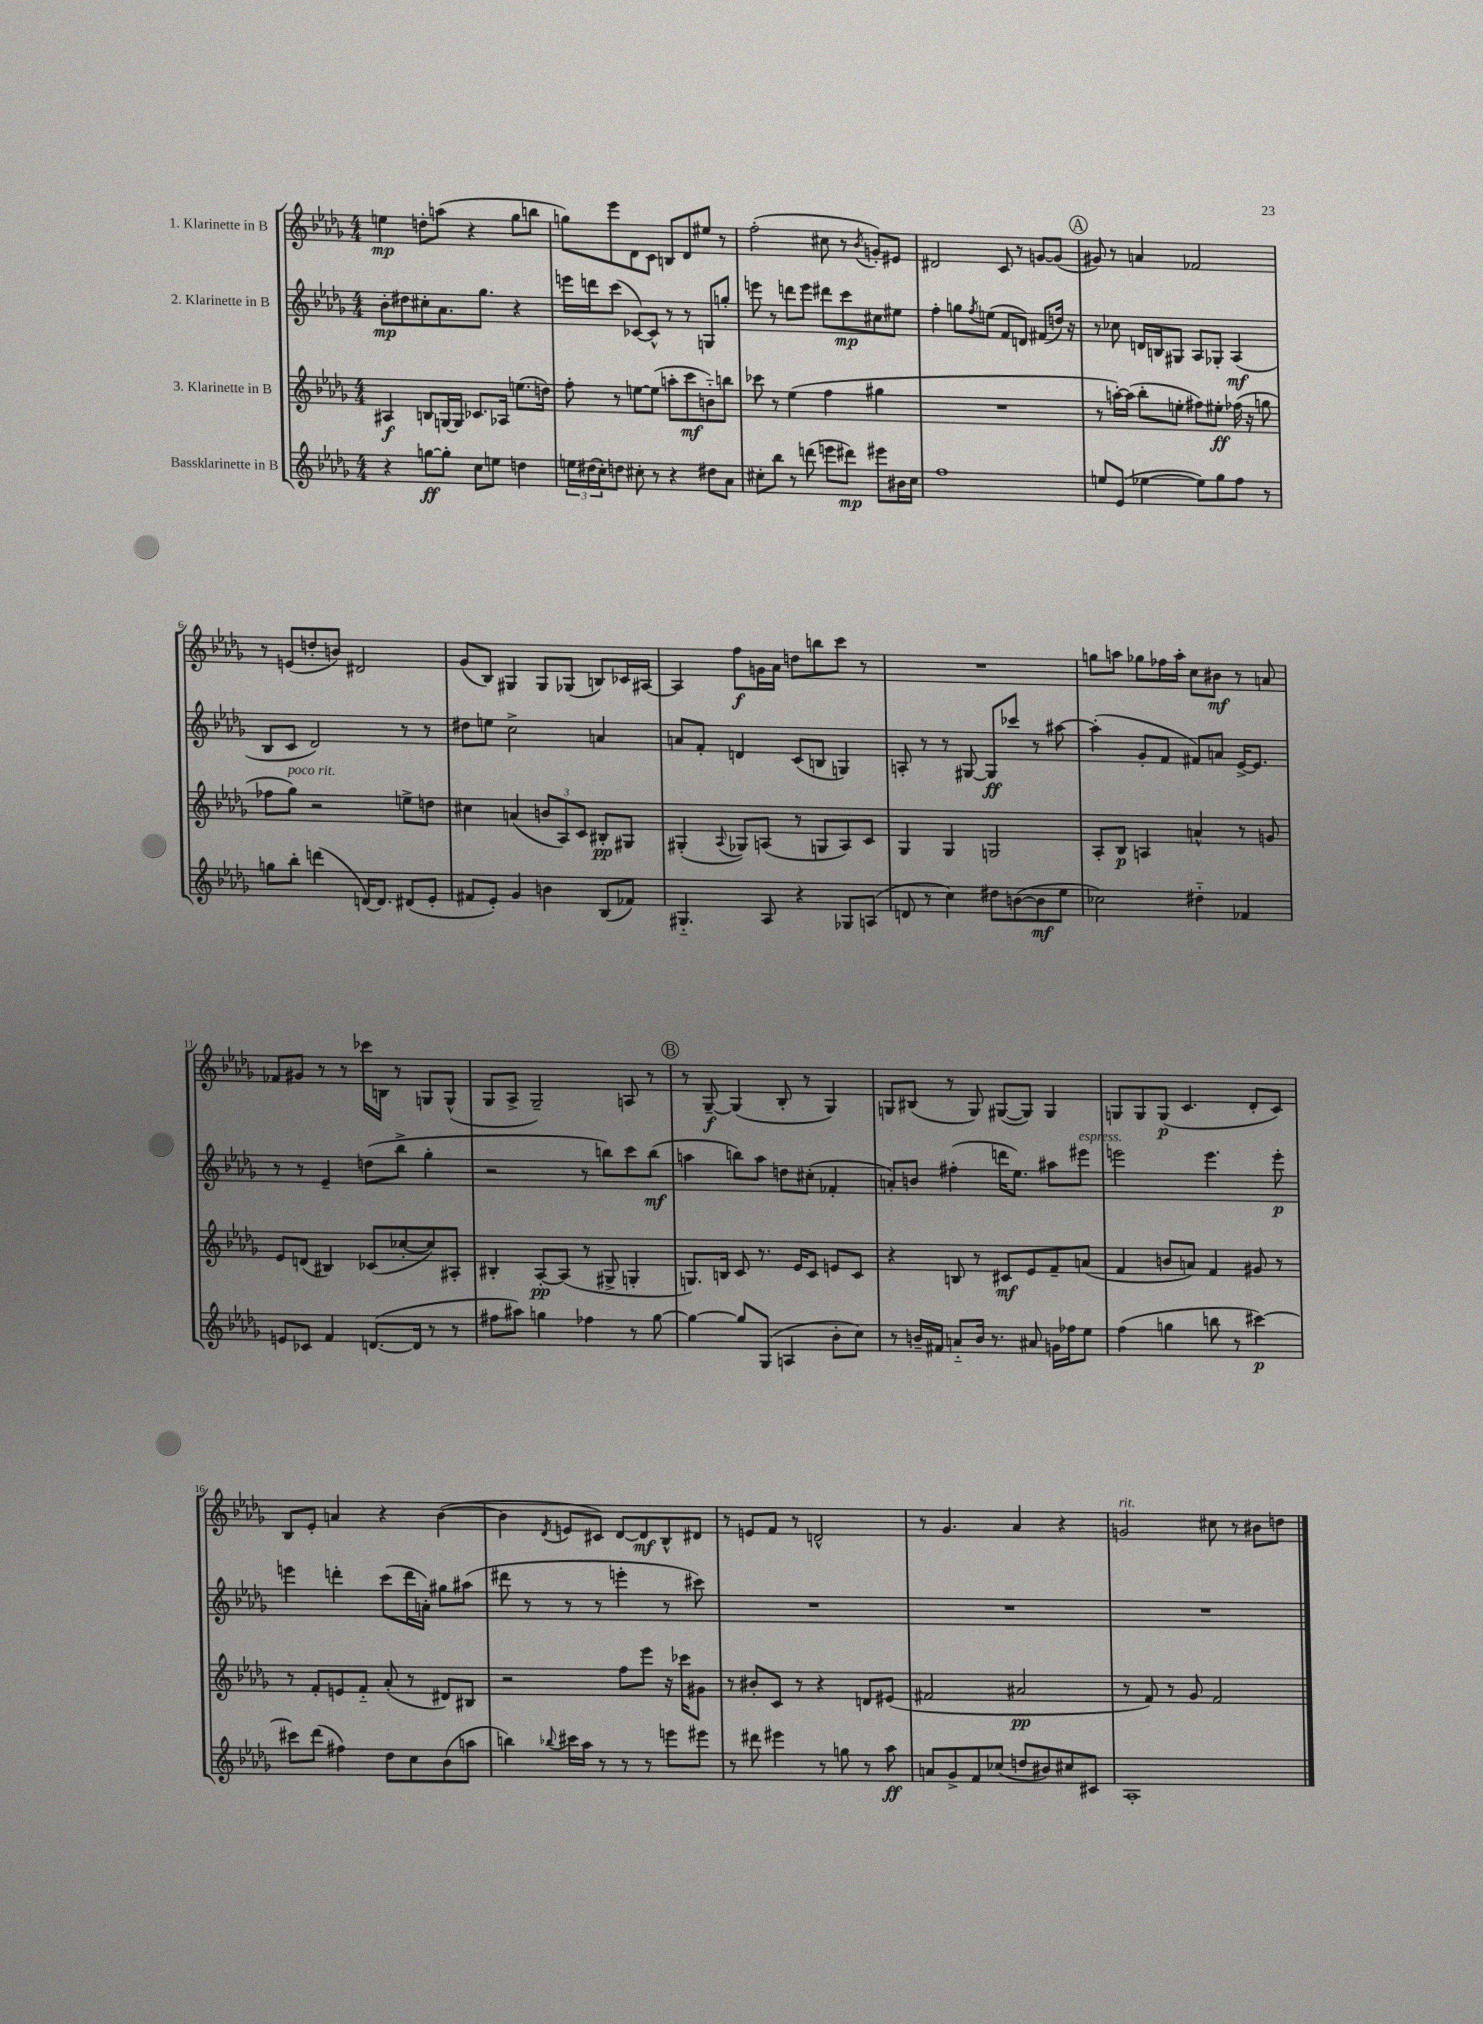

**kern	**kern	**kern	**kern
*staff4	*staff3	*staff2	*staff1
*clefG2	*clefG2	*clefG2	*clefG2
*k[b-e-a-d-g-]	*k[b-e-a-d-g-]	*k[b-e-a-d-g-]	*k[b-e-a-d-g-]
*M4/4	*M4/4	*M4/4	*M4/4
4r	4A#/	8b-'\L	4ee\
.	.	8dd#\	.
[8gg\L	8B/L	8cc#'\	8dd'\L
8gg'\]J	[16G/L	8.a-\	(8aa\J
.	16G/]JJ	.	.
8cc\L	8.c-/L	.	4r
.	.	8.gg-\J	.
8ee\J	.	.	.
.	16A-/Jk	.	.
4dd\	(8.ee\L	4r	8gg-\L
.	.	.	8bb\J
.	16dd\Jk)	.	.
=	=	=	=
24ee\LL	8ff'\	16eee\LL	8gg\L)
(24dd#\	.	.	.
.	.	16ddd\J	.
24cc'\J)	.	.	.
8dd\J	8r	(8ccc\J	8eee-\
8cc#'\	[8ee\L	[8c-/L)	8d-\
8r	(8ee\]J	8c-^^/]J	8c\J
4r	8aa'\L	8r	8B/L
.	8ccc\	8r	8d-/
8dd#\L	8b'~\)	8G/L	8ee#/J
8a-\J	8bb\J	8gg'/J	8r
=	=	=	=
8cc#'\L	8ccc-\	8eee\	(2ff'\
8bb-\J	8r	8r	.
8r	(4ee-\	8ddd\L	.
(8ddd\	.	8eee\J	.
8eee\L	4ff\	8ddd#\L	8cc#\
8ddd#\J)	.	8ccc\	8r
.	.	.	8qb-/
8eee#\L	4gg#\	8cc#\	8g'/L)
16b#\L	.	8ee#\J	8e#/J
16cc#\JJ	.	.	.
=	=	=	=
1ff	1r	4ff'\	2d#/
.	.	8gg\L	.
.	.	8qff/	.
.	.	(8ee\J	.
.	.	8f/L	8c/
.	.	8d/J)	8r
.	.	(8f#/L	[8g/L
.	.	16dd/Jk)	(8g/]J
.	.	16r	.
=	=	=	=
8ee/L	8r	8r	8g#/)
(8e-/J	[16aa'\LL)	8cc-\	8r
.	(16aa\]JJ	.	.
[4ee-\	8bb-'\L	16d/LL	4a/
.	.	16B/J	.
.	8ee'\J	8G#/J	.
8ee-\]L)	8ff#\L)	8A-/L	2f-/
8gg-\	8ee#'\J	8G-'/J	.
8ff\J	(16ff-\	(4A-/	.
.	16r	.	.
8r	8gg\	.	.
=	=	=	=
8gg\L	8ff-\L	8B-/L	8r
8bb-'\J	8gg-\J)	8c/J	(8e/L
(4ddd\	2r	2d-/)	8dd'/
.	.	.	8b/J)
[16d/LK)	.	.	2d#/
8.d/]J	.	.	.
(8d#/L	8ee^\L	8r	.
8e-'/J	8dd\J	8r	.
=	=	=	=
8f#/L	4cc#\	8dd#\L	(8g-/L
8e-'/J)	.	8ee\J	8B-/J)
4g-/	(4a/	2cc^\	4G#/
4b\	12b/L	.	8G#/L
.	12A-/)	.	.
.	.	.	(8G-/J
.	12c/J	.	.
(8B-/L	8B#'/L	4a/	8B/L)
8f-/J)	8G#/J	.	16c-/L
.	.	.	[16A#/JJ
=	=	=	=
4.G#'~/	(4G#'/	8a/L	4A#/]
.	.	8f'/J	.
.	8qqA-/	.	.
.	8G-/L)	4d/	8ff\L
8A-/	(8A/J	.	16g\L
.	.	.	16a-\JJ
4r	8r	(8c/L	8dd\L
.	8G/L	8B/J	8bb\
8G-/L	8A/)	4G/)	8ccc\J
(8A/J	8c/J	.	8r
=	=	=	=
8d/	4G-/	8A'/	1r
8r	.	8r	.
4cc\)	4G-/	8r	.
.	.	[8G#/	.
8dd#\L	2G/	8G#/]L	.
([8b\	.	8ccc-/J	.
8b\]	.	8r	.
8ee-\J	.	[8aa#\	.
=	=	=	=
2cc-\)	8A-'/L	(4aa#'\]	8gg\L
.	8B-/J	.	8aa\J
.	4A/	8g-'/L	8gg-\L
.	.	8f/J	16ff-\L
.	.	.	16aa'\JJ
4dd#'~\	4a^^/	8f#/L)	8cc\L
.	.	8a/J	8b#\J
4f-/	8r	[16e-^/LK	8r
.	.	8.e-/]J	.
.	8g/	.	8a/
=	=	=	=
8e/L	8e-/L	8r	8f-/L
8c-/J	(8d/J	8r	8g#/J
4f/	4B#/)	4e-~/	8r
.	.	.	8r
([8.d/L	(8c-/L	(8dd\L	16ccc-\LL
.	.	.	16B\JJ
.	[8cc-'/	8bb-^\J	8r
16d/]Jk	.	.	.
8r	8cc-/])	4gg-'\	8G/L
8r	8A#'/J	.	(8G^^/J
=	=	=	=
8ff#\L	4B#'/	2r	8G-/L
8aa#\J)	.	.	8A-^/J
4gg\	[8A-'/L	.	2G-~/)
.	(8A-/]J	.	.
4ff-\	8r	8r	.
.	8G#^/	8bb\L)	.
8r	4G'/	8ccc\	8A/
[8gg\	.	(8bb\J	8r
=	=	=	=
4gg\_	8.G/L)	4aa\	8r
.	.	.	[8G-~/
.	16B/Jk	.	.
8gg/]L	8c/	8bb\L)	(4G-/]
(8G-/J	8.r	8aa\J	.
4A/	.	8dd\L	8B-'/
.	16e-/LK	.	.
.	8c/J	(8cc#'\J	8r
8b-'\L	8e/L	4f-'/	4G-/)
8cc\J)	8c/J	.	.
=	=	=	=
8r	4r	8a'/L)	8G/L
16b~/LL	.	8b/J	(8B#/J
16f#/JJ	.	.	.
8a'~/L	8B/	(4ff#'\	8r
16b/Jk	8r	.	8G/)
8.r	.	.	.
.	8c#/L	16ddd\LK	([8G#/L
.	.	8.ee-\J)	.
8a#/	8e-/	.	8G#/]J)
16g\LL	8f~/	8aa#\L	4G#/
16ff-\J	.	.	.
8ee-\J	(8a/J	8eee#\J	.
=	=	=	=
(4ff\	4f/	2eee\	8G/L
.	.	.	8G/
4gg\	8b/L	.	(8G/J
.	8a/J)	.	4.c/
8bb\	4f/	4.eee\	.
8r	.	.	.
[4ccc#\)	8g#/	.	8d-'/L
.	8r	8eee'\	8c/J)
=	=	=	=
8ccc#\]L	8r	4eee\	8B-/L
(8ddd-\J	8f'/L	.	8e-'/J
4ff#\)	8e/	4ddd'\	4a/
.	8f'~/J	.	.
8dd-\L	(8a-'/	(8ccc\L	4r
8cc\	8r	16ddd\L	.
.	.	16a'\JJ)	.
(8b-\	8d#/L)	8gg#\L	([4b-\
8aa\J	8B#/J	(8aa#\J	.
=	=	=	=
4bb\)	2r	8ddd#\	4b-\]
.	.	8r	.
8qqbb-/	.	.	8qd-/
16ccc#\LL	.	8r	8e/L
16aa-\JJ	.	.	.
8r	.	8r	8c#/J)
8r	8ff\L	4eee'\	[8d-/L
8r	8eee-\J	.	8d-/]
8eee\L	16r	8r	8B-^^/
.	16ccc-\LK	.	.
8eee#\J	8g#\J	8ccc#\)	8d#/J
=	=	=	=
8r	8r	1r	8r
8ddd#\	8b#'/L	.	8e/L
4eee#\	8c/J	.	8f/J
.	8r	.	8r
8r	4r	.	2d^^/
8gg\	.	.	.
8r	8d/L	.	.
8aa-\	(8e#/J	.	.
=	=	=	=
8a/L	2f#/	1r	8r
8g-^/	.	.	4.g-/
8f/	.	.	.
(8cc-/J	.	.	.
8dd/L	2a#/	.	4a-/
8b#/)	.	.	.
8cc#/	.	.	4r
8c#/J	.	.	.
=	=	=	=
1A-'	8r	1r	2g/
.	8f/)	.	.
.	8r	.	.
.	8g-/	.	.
.	2f/	.	8cc#\
.	.	.	8r
.	.	.	8b#\L
.	.	.	8dd\J
==	==	==	==
*-	*-	*-	*-
